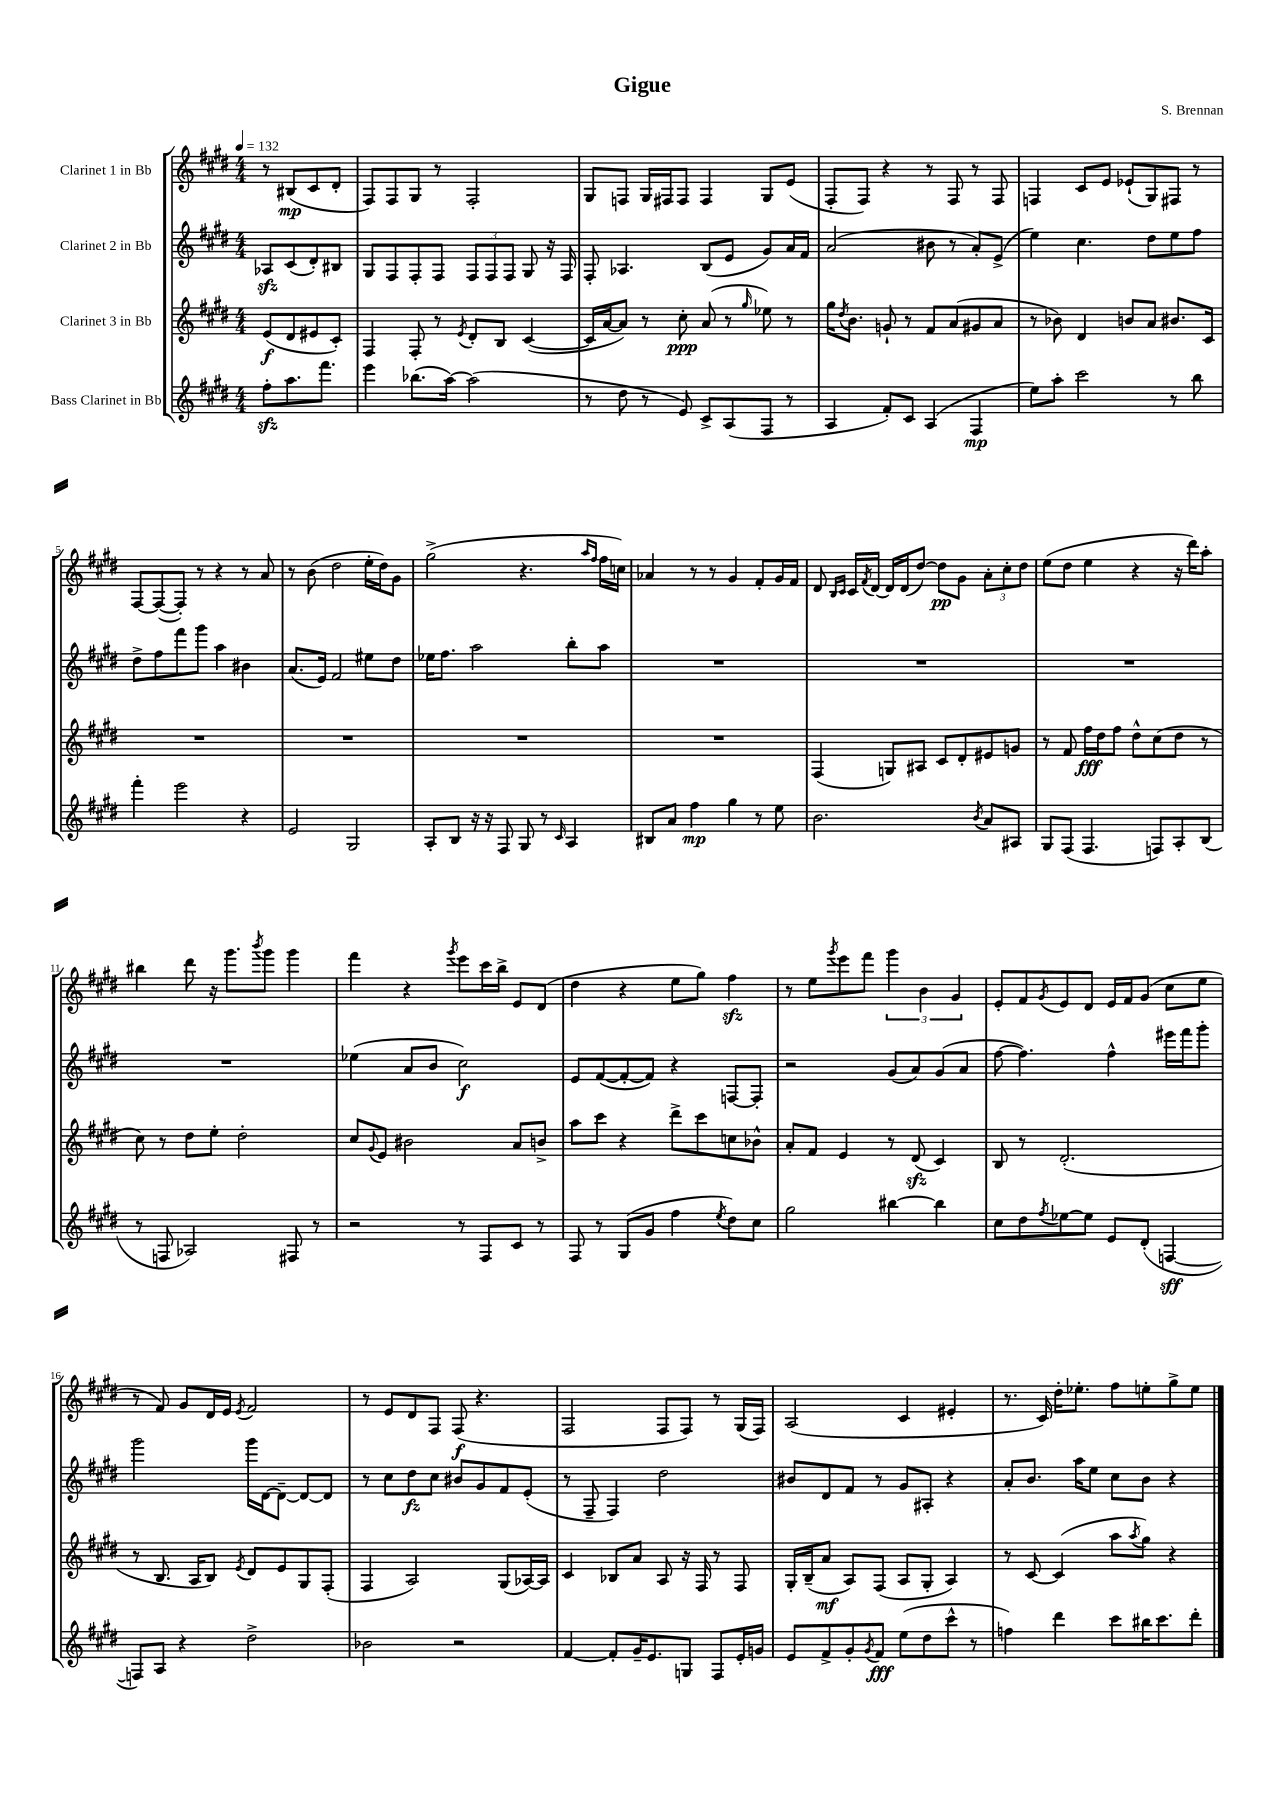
\header { title = "Gigue" composer = "S. Brennan" }
<<
\new StaffGroup <<
\new Staff = "s0" \with { instrumentName = "Clarinet 1 in Bb" } {
    \clef treble \key e \major \numericTimeSignature \time 4/4 \partial 2 \tempo 4 = 132
    r8 bis8\mp( cis'8 dis'8-. |
    fis8) fis8 gis8 r8 fis2-. |
    gis8 f8 gis16 fis16 fis8 fis4 gis8 e'8( |
    fis8-. fis8) r4 r8 fis8 r8 fis8 |
    f4 cis'8 e'8 ees'8-!( gis8) fis8 r8 |
    fis8~ fis8~( fis8-.) r8 r4 r8 a'8 |
    r8 b'8( dis''2 e''16-. dis''16) gis'8 |
    gis''2->( r4. \grace { a''16 fis''16 } fis''16 c''16) |
    aes'4 r8 r8 gis'4 fis'8-. gis'16 fis'16 |
    dis'8 \grace { b16 cis'16 } cis'16 \acciaccatura { fis'8 } dis'16~ dis'16 dis'16( dis''8~) dis''8\pp gis'8 \tuplet 3/2 { a'8-. cis''8-. dis''8 } |
    e''8( dis''8 e''4 r4 r16 dis'''16) a''8-. |
    bis''4 dis'''8 r16 gis'''8. \acciaccatura { b'''8 } gis'''8 gis'''4 |
    fis'''4 r4 \acciaccatura { gis'''8 } e'''8 cis'''16 b''16-> e'8 dis'8( |
    dis''4 r4 e''8 gis''8) fis''4\sfz |
    r8 e''8 \acciaccatura { gis'''8 } e'''8 fis'''8 \tuplet 3/2 { gis'''4 b'4 gis'4 } |
    e'8-. fis'8 \acciaccatura { gis'8 } e'8 dis'8 e'16 fis'16 gis'8( cis''8 e''8 |
    r8 fis'8) gis'8 dis'16 e'16 \acciaccatura { e'8 } fis'2 |
    r8 e'8 dis'8 fis8 fis8\f( r4. |
    fis2 fis8 fis8) r8 gis16( fis16) |
    a2( cis'4 eis'4-. |
    r8. cis'16) dis''16-. ees''8.-. fis''8 e''8-. gis''8-> e''8 \bar "|." |
}
\new Staff = "s1" \with { instrumentName = "Clarinet 2 in Bb" } {
    \clef treble \key e \major \numericTimeSignature \time 4/4 \partial 2
    aes8\sfz cis'8( dis'8-.) bis8 |
    gis8 fis8 fis8-. fis8 \tuplet 3/2 { fis8 fis8 fis8 } gis8 r16 fis16 |
    fis8-. aes4. b8( e'8 gis'8) a'16 fis'16 |
    a'2( bis'8 r8 a'8-.) e'8->( |
    e''4) cis''4. dis''8 e''8 fis''8 |
    dis''8-> fis''8 fis'''8 gis'''8 a''4 bis'4 |
    a'8.( e'16) fis'2 eis''8 dis''8 |
    ees''16 fis''8. a''2 b''8-. a''8 |
    R1 |
    R1 |
    R1 |
    R1 |
    ees''4( a'8 b'8 cis''2\f) |
    e'8 fis'8~( fis'8~-. fis'8) r4 f8~ f8-. |
    r2 gis'8( a'8) gis'8( a'8 |
    fis''8~ fis''4.) fis''4-^ eis'''16 fis'''16 gis'''8-. |
    gis'''2 gis'''16 dis'16~ dis'8~-- dis'8~ dis'8 |
    r8 cis''8 dis''8\fz cis''8 bis'8 gis'8 fis'8 e'8-.( |
    r8 fis8-- fis4) dis''2 |
    bis'8 dis'8 fis'8 r8 gis'8 ais8-. r4 |
    a'8-. b'8. a''16 e''8 cis''8 b'8 r4 \bar "|." |
}
\new Staff = "s2" \with { instrumentName = "Clarinet 3 in Bb" } {
    \clef treble \key e \major \numericTimeSignature \time 4/4 \partial 2
    e'8\f( dis'8 eis'8 cis'8-.) |
    fis4 fis8-. r8 \acciaccatura { e'8 } dis'8-. b8 cis'4~( |
    cis'16 a'16~ a'8) r8 cis''8-.\ppp a'8( r8 \grace { gis''16 } ees''8) r8 |
    gis''16 \acciaccatura { dis''8 } b'8. g'8-! r8 fis'8 a'8( gis'8 a'8 |
    r8 bes'8) dis'4 b'8 a'8 bis'8. cis'16 |
    R1 |
    R1 |
    R1 |
    R1 |
    fis4( g8) ais8 cis'8 dis'8-. eis'8 g'8 |
    r8 fis'8 fis''16\fff dis''16 fis''8 dis''8-^ cis''8( dis''8 r8 |
    cis''8) r8 dis''8 e''8-. dis''2-. |
    cis''8 \appoggiatura { gis'8 } e'8 bis'2 a'8 b'8-> |
    a''8 cis'''8 r4 dis'''8-> cis'''8 c''8 bes'8-^ |
    a'8-. fis'8 e'4 r8 dis'8\sfz( cis'4) |
    b8 r8 dis'2.-.( |
    r8 b8. a16 b8) \acciaccatura { e'8 } dis'8 e'8 gis8 fis8-.( |
    fis4 a2) gis8( aes16~) aes16 |
    cis'4 bes8 a'8 a8 r16 fis16 r8 fis8 |
    gis16-. b16--( a'8\mf a8) fis8( a8 gis8-. a4) |
    r8 cis'8~ cis'4( a''8 \acciaccatura { a''8 } gis''8) r4 \bar "|." |
}
\new Staff = "s3" \with { instrumentName = "Bass Clarinet in Bb" } {
    \clef treble \key e \major \numericTimeSignature \time 4/4 \partial 2
    fis''8-.\sfz a''8. fis'''8. |
    e'''4 bes''8.( a''16~) a''2( |
    r8 dis''8 r8 e'8) cis'8-> a8( fis8 r8 |
    a4 fis'8-.) cis'8 a4( fis4\mp |
    e''8) a''8-. cis'''2 r8 b''8 |
    fis'''4-. e'''2 r4 |
    e'2 gis2 |
    a8-. b8 r16 r16 fis8 gis8 r8 \grace { cis'16 } a4 |
    bis8 a'8 fis''4\mp gis''4 r8 e''8 |
    b'2. \acciaccatura { b'8 } a'8 ais8 |
    gis8 fis8( fis4. f8) a8-. b8( |
    r8 f8 aes2) fis8 r8 |
    r2 r8 fis8 cis'8 r8 |
    fis8 r8 gis8( gis'8 fis''4 \acciaccatura { e''8 } dis''8) cis''8 |
    gis''2 bis''4~ bis''4 |
    cis''8 dis''8 \acciaccatura { fis''8 } ees''8~ ees''8 e'8 dis'8-.( f4~\sff |
    f8) a8 r4 dis''2-> |
    bes'2 r2 |
    fis'4~ fis'8-. gis'16-- e'8. g8 fis8 e'16-. g'16 |
    e'8 fis'8-> gis'8-. \acciaccatura { gis'8 } fis'8\fff e''8( dis''8 cis'''8-^ r8 |
    f''4) dis'''4 cis'''8 bis''16 cis'''8. dis'''8-. \bar "|." |
}
>>
>>
